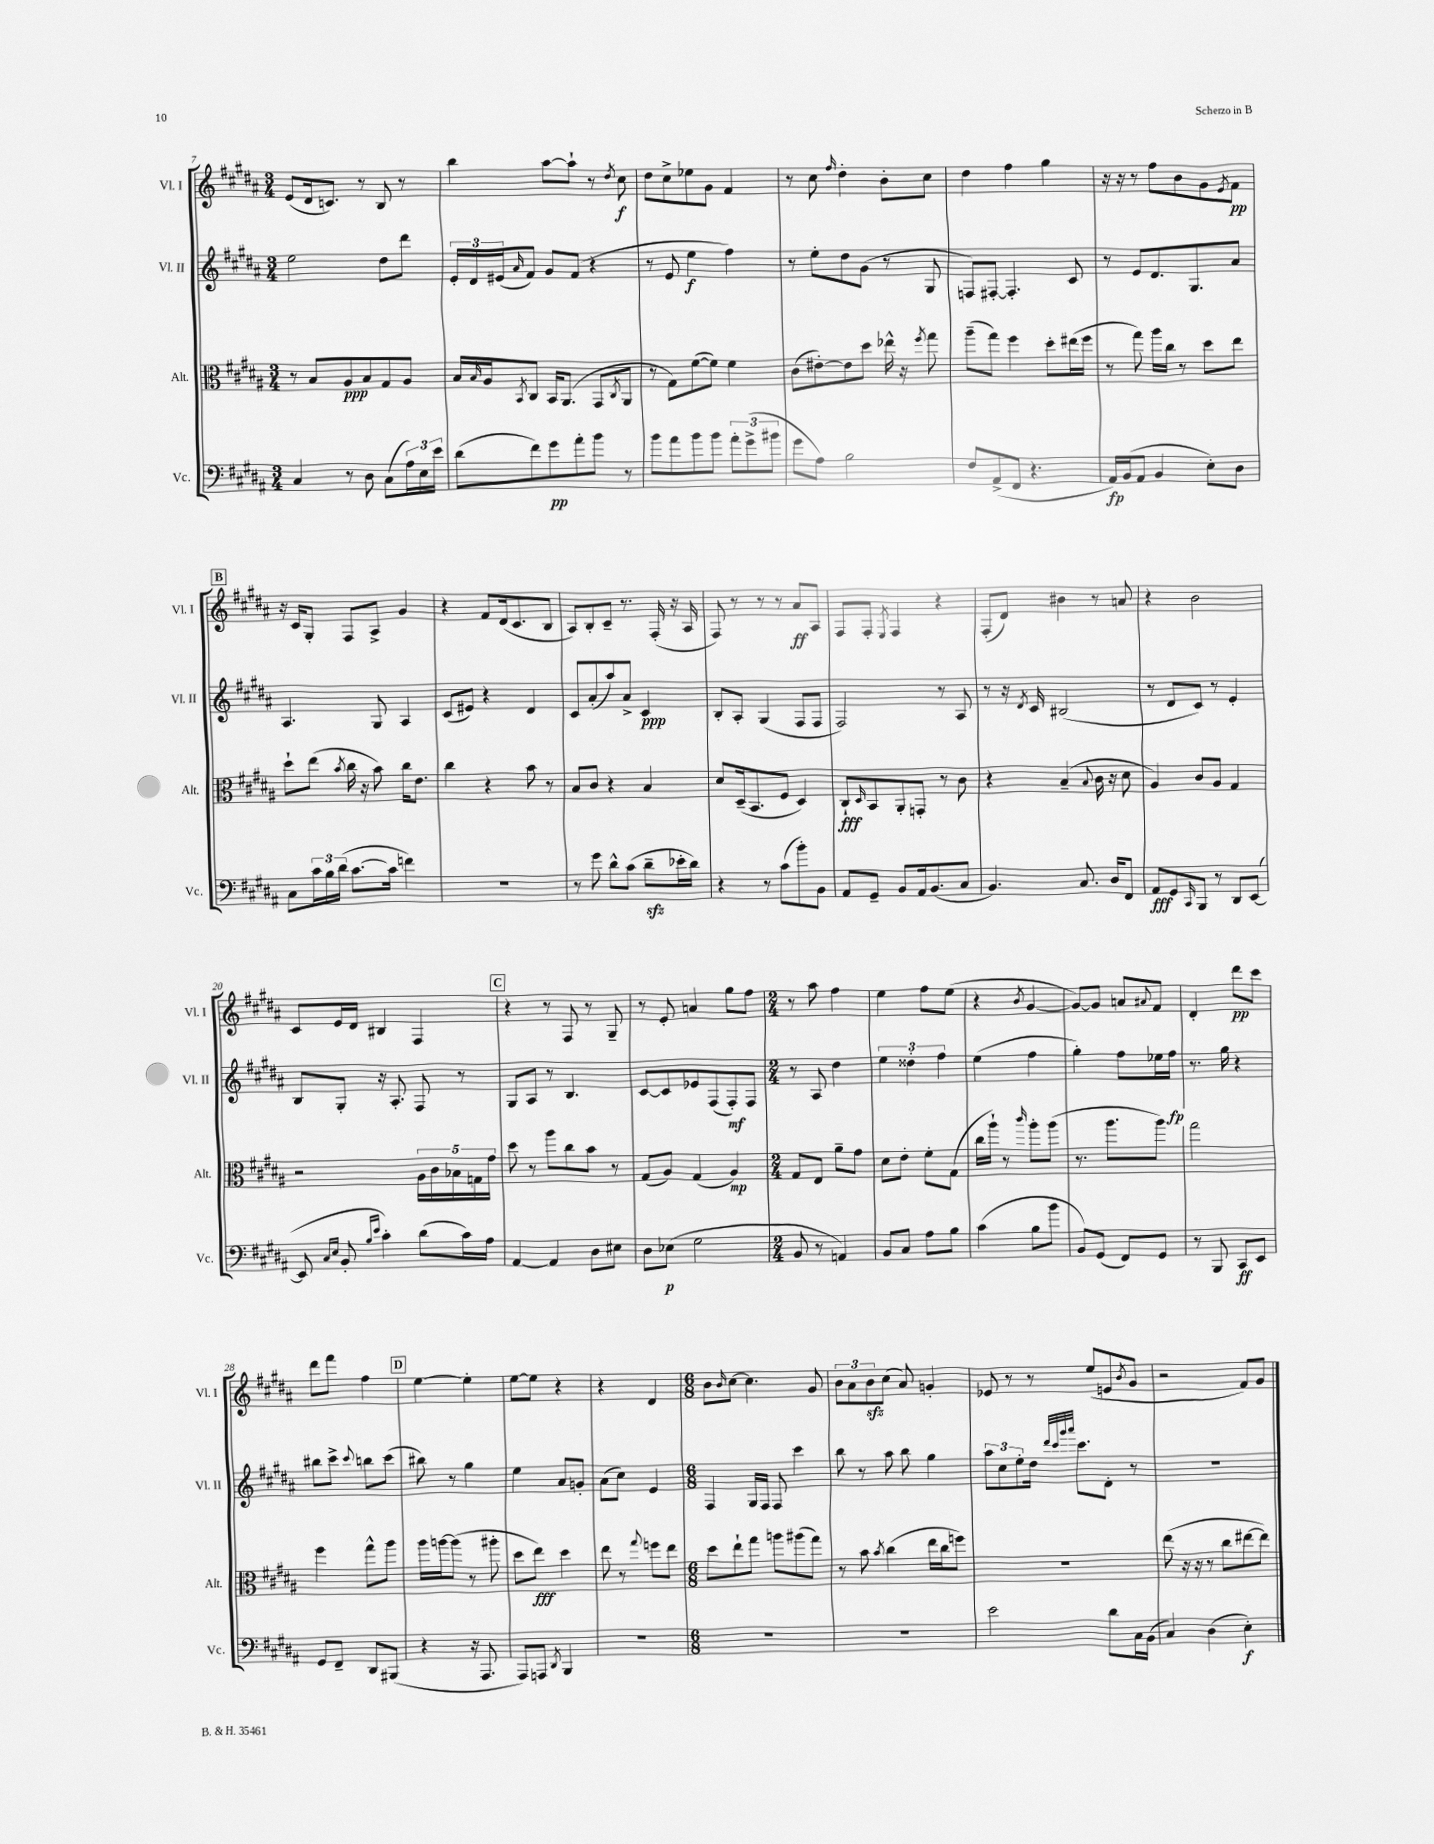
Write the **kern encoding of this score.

**kern	**dynam	**kern	**dynam	**kern	**dynam	**kern	**dynam
*part4	*part4	*part3	*part3	*part2	*part2	*part1	*part1
*staff4	*staff4	*staff3	*staff3	*staff2	*staff2	*staff1	*staff1
*I"Vc.	*	*I"Alt.	*	*I"Vl. II	*	*I"Vl. I	*
*I'Vc.	*	*I'Alt.	*	*I'Vl. II	*	*I'Vl. I	*
*clefF4	*	*clefC3	*	*clefG2	*	*clefG2	*
*k[f#c#g#d#a#]	*	*k[f#c#g#d#a#]	*	*k[f#c#g#d#a#]	*	*k[f#c#g#d#a#]	*
*M3/4	*	*M3/4	*	*M3/4	*	*M3/4	*
=7	=7	=7	=7	=7	=7	=7	=7
4C#/	.	8r	.	2ee\	.	(8e/L	.
.	.	8B/L	.	.	.	16d#/k	.
.	.	.	.	.	.	8.cn/J)	.
8r	.	8A#/	ppp	.	.	.	.
8D#\	.	8B/	.	.	.	8r	.
(8C#\L	.	8G#/	.	8dd#\L	.	8B/	.
24A#\L)	.	8A#/J	.	8ddd#\J	.	8r	.
24E\	.	.	.	.	.	.	.
24e\JJ	.	.	.	.	.	.	.
=8	=8	=8	=8	=8	=8	=8	=8
(8d#\L	.	16B/LL	.	24e'/LL	.	4bb\	.
.	.	.	.	24d#/	.	.	.
.	.	16qqB/	.	.	.	.	.
.	.	16A#/J	.	.	.	.	.
.	.	.	.	(24e#X/J	.	.	.
.	.	8qBB/	.	16qqa#/	.	.	.
8f#\)	.	8C#/J	.	8f#/J)	.	.	.
8g#\	pp	16BB/KL	.	8g#/L	.	[8aa#\L	.
.	.	(8.AA#/J	.	.	.	.	.
8a#'\	.	.	.	(8f#/J	.	8aa#`\J]	.
8b\J	.	8GG#/L	.	4r	.	8r	.
.	.	8qC#/	.	.	.	8qdd#/	.
8r	.	8AA#/J	.	.	.	8cc#\	f
=9	=9	=9	=9	=9	=9	=9	=9
8b\L	.	8r	.	8r	.	8dd#\L	.
8a#\	.	8G#\L)	.	8e/	.	8cc#^\	.
8b\	.	([8f#\	.	4ee\	f	8ee-X\	.
8b\J	.	8f#\J])	.	.	.	8g#\J	.
12a#'\L	.	4f#\	.	4ff#\)	.	4f#/	.
(12g#^\	.	.	.	.	.	.	.
12b#X\J	.	.	.	.	.	.	.
=10	=10	=10	=10	=10	=10	=10	=10
8g#\L	.	(8c#\L	.	8r	.	8r	.
8A#\J)	.	[8e#X'\)	.	8ee'\L	.	8cc#\	.
.	.	.	.	.	.	16qqff#/	.
2B\	.	8e#\]	.	8dd#\	.	4dd#'\	.
.	.	8dd#\J	.	(8g#\J	.	.	.
.	.	16ee-X^^\	.	8r	.	8b'\L	.
.	.	16r	.	.	.	.	.
.	.	8qff#/	.	.	.	.	.
.	.	8gg#\	.	8G#/	.	8cc#\J	.
=11	=11	=11	=11	=11	=11	=11	=11
8F#/L	.	(8aa#~\L	.	8Fn/L)	.	4dd#\	.
(8AA#^/	.	8gg#\J)	.	[8F#X'/J	.	.	.
8FF#/J	.	4ff#\	.	4.F#'/]	.	4ff#\	.
4.r	.	.	.	.	.	.	.
.	.	8dd#'\L	.	.	.	4gg#\	.
.	.	(16ee#X\L	.	8c#/	.	.	.
.	.	16ff#\JJ	.	.	.	.	.
=12	=12	=12	=12	=12	=12	=12	=12
16AA#/LL)	fp	8r	.	8r	.	16r	.
(16BB/J	.	.	.	.	.	16r	.
8AA#/J	.	8gg#\)	.	8e/L	.	8r	.
4BB/	.	16aa#\LL	.	8.d#/	.	8ff#\L	.
.	.	16cc#\JJ	.	.	.	.	.
.	.	8r	.	.	.	8b\	.
.	.	.	.	8.G#/	.	.	.
8E'\L)	.	8dd#\L	.	.	.	8g#\	.
.	.	.	.	.	.	8qe/	.
8D#\J	.	8ee\J	.	8a#/J	.	8f#\J	pp
!!LO:LB:g=z
!!LO:REH:place=s1:t=B
=13	=13	=13	=13	=13	=13	=13	=13
8C#\L	.	8dd#`\L	.	4.A#/	.	16r	.
.	.	.	.	.	.	16c#/KL	.
24c#\L	.	(8ee\J	.	.	.	8G#'/J	.
24B\	.	.	.	.	.	.	.
(24d#\JJ	.	.	.	.	.	.	.
.	.	8qb/	.	.	.	.	.
[8.c#\L	.	16cc#\	.	.	.	8F#/L	.
.	.	16r	.	.	.	.	.
.	.	8b\)	.	8G#/	.	8A#^/J	.
16c#\Jk]	.	.	.	.	.	.	.
4fn\)	.	16cc#\KL	.	4A#/	.	4g#/	.
.	.	8.e\J	.	.	.	.	.
=14	=14	=14	=14	=14	=14	=14	=14
2.r	.	4cc#\	.	(8c#/L	.	4r	.
.	.	.	.	8e#X/J)	.	.	.
.	.	4r	.	4r	.	8f#/L	.
.	.	.	.	.	.	(16d#/k	.
.	.	.	.	.	.	8.c#/	.
.	.	8b\	.	4d#/	.	.	.
.	.	8r	.	.	.	8B/J	.
=15	=15	=15	=15	=15	=15	=15	=15
8r	.	8B/L	.	8c#/L	.	8A#/L)	.
8g#\	.	8c#/J	.	(8a#'/	.	8B'/	.
8d#^^\L	.	4r	.	8aa#/)	.	8c#~/J	.
(8c#\J	.	.	.	8a#^/J	.	8.r	.
8d#zz~\L	.	4B/	.	4c#/	ppp	.	.
.	.	.	.	.	.	(16F#'/	.
16e-X'\L	.	.	.	.	.	16r	.
16d#\JJ)	.	.	.	.	.	16A#/	.
=16	=16	=16	=16	=16	=16	=16	=16
4r	.	8d#/L	.	8B'/L	.	8F#/)	.
.	.	(16D#~/k	.	8A#'/J	.	8r	.
.	.	8.BB/	.	.	.	.	.
8r	.	.	.	(4G#/	.	8r	.
(8c#\L	.	8F#/J	.	.	.	8r	.
8b'\)	.	4D#/)	.	8F#/L	.	8a#/L	ff
8BB\J	.	.	.	8F#/J	.	8A#/J	.
=17	=17	=17	=17	=17	=17	=17	=17
8AA#/L	.	8C#`/L	fff	2F#/)	.	8F#/L	.
.	.	16qqD#/	.	.	.	.	.
8GG#~/J	.	8BB/	.	.	.	8F#'/J	.
.	.	.	.	.	.	8qE/	.
8BB/L	.	8AA#'/	.	.	.	4F#/	.
16AA#/k	.	8GGn'/J	.	.	.	.	.
(8.BB/	.	.	.	.	.	.	.
.	.	8r	.	8r	.	4r	.
8C#/J	.	8c#\	.	8A#/	.	.	.
=18	=18	=18	=18	=18	=18	=18	=18
4.BB/)	.	4r	.	8r	.	(8F#'/L	.
.	.	.	.	16r	.	8d#/J)	.
.	.	.	.	8qd#/	.	.	.
.	.	.	.	16c#/	.	.	.
.	.	(4B~/	.	(2B#X/	.	4b#X\	.
8.C#/	.	.	.	.	.	.	.
.	.	8qqB/	.	.	.	.	.
.	.	16c#\	.	.	.	8r	.
16D#/KL	.	16r	.	.	.	.	.
8FF#/J	.	8d#\	.	.	.	8an/	.
=19	=19	=19	=19	=19	=19	=19	=19
8AA#/L	fff	4A#/)	.	8r	.	4r	.
8GG#/	.	.	.	8d#/L	.	.	.
16qqCC#/	.	.	.	.	.	.	.
8BBB/J	.	8c#/L	.	8c#/J)	.	2b\	.
8r	.	8A#/J	.	8r	.	.	.
8DD#/L	.	4G#/	.	4e'/	.	.	.
([8EE/J	.	.	.	.	.	.	.
!!LO:LB:g=z
=20	=20	=20	=20	=20	=20	=20	=20
8EE/]	.	2r	.	8B/L	.	8c#/L	.
16qqC#/LL	.	.	.	.	.	.	.
16qqE/JJ	.	.	.	.	.	.	.
8BB'/	.	.	.	8G#'/J	.	16e/L	.
.	.	.	.	.	.	16d#/JJ	.
16qqB/LL	.	.	.	.	.	.	.
16qqe/JJ	.	.	.	.	.	.	.
4c#'\)	.	.	.	16r	.	4B#X/	.
.	.	.	.	8.A#'/	.	.	.
(8d#\L	.	20A#\LL	.	8F#/	.	4F#/	.
.	.	20c#\	.	.	.	.	.
.	.	20B-X\	.	.	.	.	.
16c#\L)	.	.	.	8r	.	.	.
.	.	20Gn\	.	.	.	.	.
16A#\JJ	.	.	.	.	.	.	.
.	.	20g#\JJ	.	.	.	.	.
!!LO:REH:place=s1:t=C
=21	=21	=21	=21	=21	=21	=21	=21
[4AA#/	.	8dd#\	.	8G#/L	.	4r	.
.	.	8r	.	8A#/J	.	.	.
4AA#/]	.	8aa#\L	.	8r	.	8r	.
.	.	8cc#\	.	4.B/	.	8F#/	.
8D#\L	.	8b\J	.	.	.	8r	.
8E#X\J	.	8r	.	.	.	8G#~/	.
=22	=22	=22	=22	=22	=22	=22	=22
8D#\L	.	(8G#/L	.	[8c#/L	.	8r	.
(8E-X\J	p	8A#/J)	.	8c#/]	.	8e'/	.
2G#\	.	(4G#/	.	8e-X/	.	4an/	.
.	.	.	.	(8F#/	.	.	.
.	.	4A#/)	mp	8F#'/)	mf	8gg#\L	.
.	.	.	.	8F#/J	.	8ff#\J	.
=23	=23	=23	=23	=23	=23	=23	=23
*M2/4	*	*M2/4	*	*M2/4	*	*M2/4	*
8BB/	.	8G#/L	.	8r	.	8r	.
8r	.	8E/J	.	8A#/	.	8aa#\	.
4AAn/)	.	8a#~\L	.	4dd#\	.	4ff#\	.
.	.	8g#\J	.	.	.	.	.
=24	=24	=24	=24	=24	=24	=24	=24
8BB/L	.	8d#\L	.	6ee\	.	4ee\	.
8C#/J	.	8e'\J	.	.	.	.	.
.	.	.	.	6dd##X'\	.	.	.
8A#\L	.	8f#'\L	.	.	.	8ff#\L	.
.	.	.	.	6ff#\	.	.	.
8B\J	.	(8G#\J	.	.	.	(8ee\J	.
=25	=25	=25	=25	=25	=25	=25	=25
(4c#\	.	16cc#\LL	.	(4ee\	.	4r	.
.	.	16aa#`\JJ)	.	.	.	.	.
.	.	8r	.	.	.	.	.
.	.	16qqccc#/	.	.	.	8qb/	.
8B\L	.	8aa#'\L	.	4ff#\	.	[4g#/	.
8b\J	.	(8aa#\J	.	.	.	.	.
=26	=26	=26	=26	=26	=26	=26	=26
8BB/L)	.	8.r	.	4gg#'\)	.	8g#/L_)	.
(8GG#/J	.	.	.	.	.	8g#/J]	.
.	.	8.aa#\L	.	.	.	.	.
8FF#/L)	.	.	.	8ff#\L	.	8an/L	.
.	.	.	.	.	.	8qqa#X/	.
8GG#/J	.	8aa#\J)	.	16ee-X\L	.	8f#/J	.
.	.	.	.	16ff#\JJ	fp	.	.
=27	=27	=27	=27	=27	=27	=27	=27
8r	.	2gg#\	.	8.r	.	4d#'/	.
8BBB/	.	.	.	.	.	.	.
.	.	.	.	16gg#\	.	.	.
8CC#/L	ff	.	.	4r	.	8ddd#\L	pp
8EE/J	.	.	.	.	.	8ccc#\J	.
!!LO:LB:g=z
=28	=28	=28	=28	=28	=28	=28	=28
8GG#/L	.	4ff#\	.	8bb#X\L	.	8ddd#\L	.
8FF#~/J	.	.	.	8ccc#^\J	.	8fff#\J	.
.	.	.	.	8qqccc#/	.	.	.
8DD#/L	.	8gg#^^\L	.	8bbn\L	.	4ff#\	.
(8BBB#X/J	.	8aa#\J	.	(8ccc#\J	.	.	.
!!LO:REH:place=s1:t=D
=29	=29	=29	=29	=29	=29	=29	=29
4r	.	16aa#\LL	.	8bb#X\)	.	[4ee\	.
.	.	[16aan\J	.	.	.	.	.
.	.	(8aa\J]	.	8r	.	.	.
16r	.	8r	.	4gg#\	.	4ee'\]	.
8.AAA#/	.	.	.	.	.	.	.
.	.	8aa#X'\	.	.	.	.	.
=30	=30	=30	=30	=30	=30	=30	=30
8AAA#/L)	.	8dd#\L	.	4ee\	.	[8ee\L	.
8AAAn/J	.	8ee\J)	fff	.	.	8ee\J]	.
8qDD#/	.	.	.	.	.	.	.
4BBB/	.	4dd#\	.	8a#/L	.	4r	.
.	.	.	.	8gn'/J	.	.	.
=31	=31	=31	=31	=31	=31	=31	=31
2r	.	8ee\	.	(8a#\L	.	4r	.
.	.	8r	.	8cc#\J)	.	.	.
.	.	8qqgg#/	.	.	.	.	.
.	.	8ffn\L	.	4e/	.	4d#/	.
.	.	8ee\J	.	.	.	.	.
=32	=32	=32	=32	=32	=32	=32	=32
*M6/8	*	*M6/8	*	*M6/8	*	*M6/8	*
2.r	.	8dd#\L	.	4F#/	.	8b\L	.
.	.	.	.	.	.	16qqb/	.
.	.	8ee`\	.	.	.	[8cc#\J	.
.	.	8gg#\J	.	16G#/LL	.	4.cc#\]	.
.	.	.	.	16F#/JJ	.	.	.
.	.	8aan\L	.	8F#/	.	.	.
.	.	(8aa#X\	.	4ccc#\	.	.	.
.	.	8gg#\J)	.	.	.	8g#/	.
=33	=33	=33	=33	=33	=33	=33	=33
2.r	.	8r	.	8bb\	.	12b\L	.
.	.	.	.	.	.	12a#\	.
.	.	8b\	.	8r	.	.	.
.	.	.	.	.	.	12bzz\	.
.	.	8qb/	.	.	.	.	.
.	.	(4cc#\	.	8aa#\	.	(8cc#\J	.
.	.	.	.	8bb\	.	8a#/)	.
.	.	16ee\LL	.	4gg#\	.	4gn'/	.
.	.	16cc#\J	.	.	.	.	.
.	.	8ffn\J)	.	.	.	.	.
=34	=34	=34	=34	=34	=34	=34	=34
2e\	.	2.r	.	12aa#\L	.	8e-X/	.
.	.	.	.	12cc#\	.	.	.
.	.	.	.	.	.	8r	.
.	.	.	.	12ee'\	.	.	.
.	.	.	.	16dd#\Jk	.	8r	.
.	.	.	.	32qqddd#/LLL	.	.	.
.	.	.	.	32qqccc#/	.	.	.
.	.	.	.	32qqggg#/	.	.	.
.	.	.	.	32qqaaa#/JJJ	.	.	.
.	.	.	.	8.ccc#\L	.	.	.
.	.	.	.	.	.	(8ee/L	.
8d#\L	.	.	.	8d#'\J	.	8en/	.
.	.	.	.	.	.	8qb/	.
16C#\L	.	.	.	8r	.	8g#/J	.
(16BB\JJ	.	.	.	.	.	.	.
=35	=35	=35	=35	=35	=35	=35	=35
4C#/)	.	(8ee\	.	2.r	.	2r	.
.	.	16r	.	.	.	.	.
.	.	16r	.	.	.	.	.
(4D#\	.	8r	.	.	.	.	.
.	.	8cc#\L	.	.	.	.	.
4E'\)	f	[8ee#X\	.	.	.	8f#/L)	.
.	.	8ee#\J])	.	.	.	8g#/J	.
==	==	==	==	==	==	==	==
*-	*-	*-	*-	*-	*-	*-	*-
